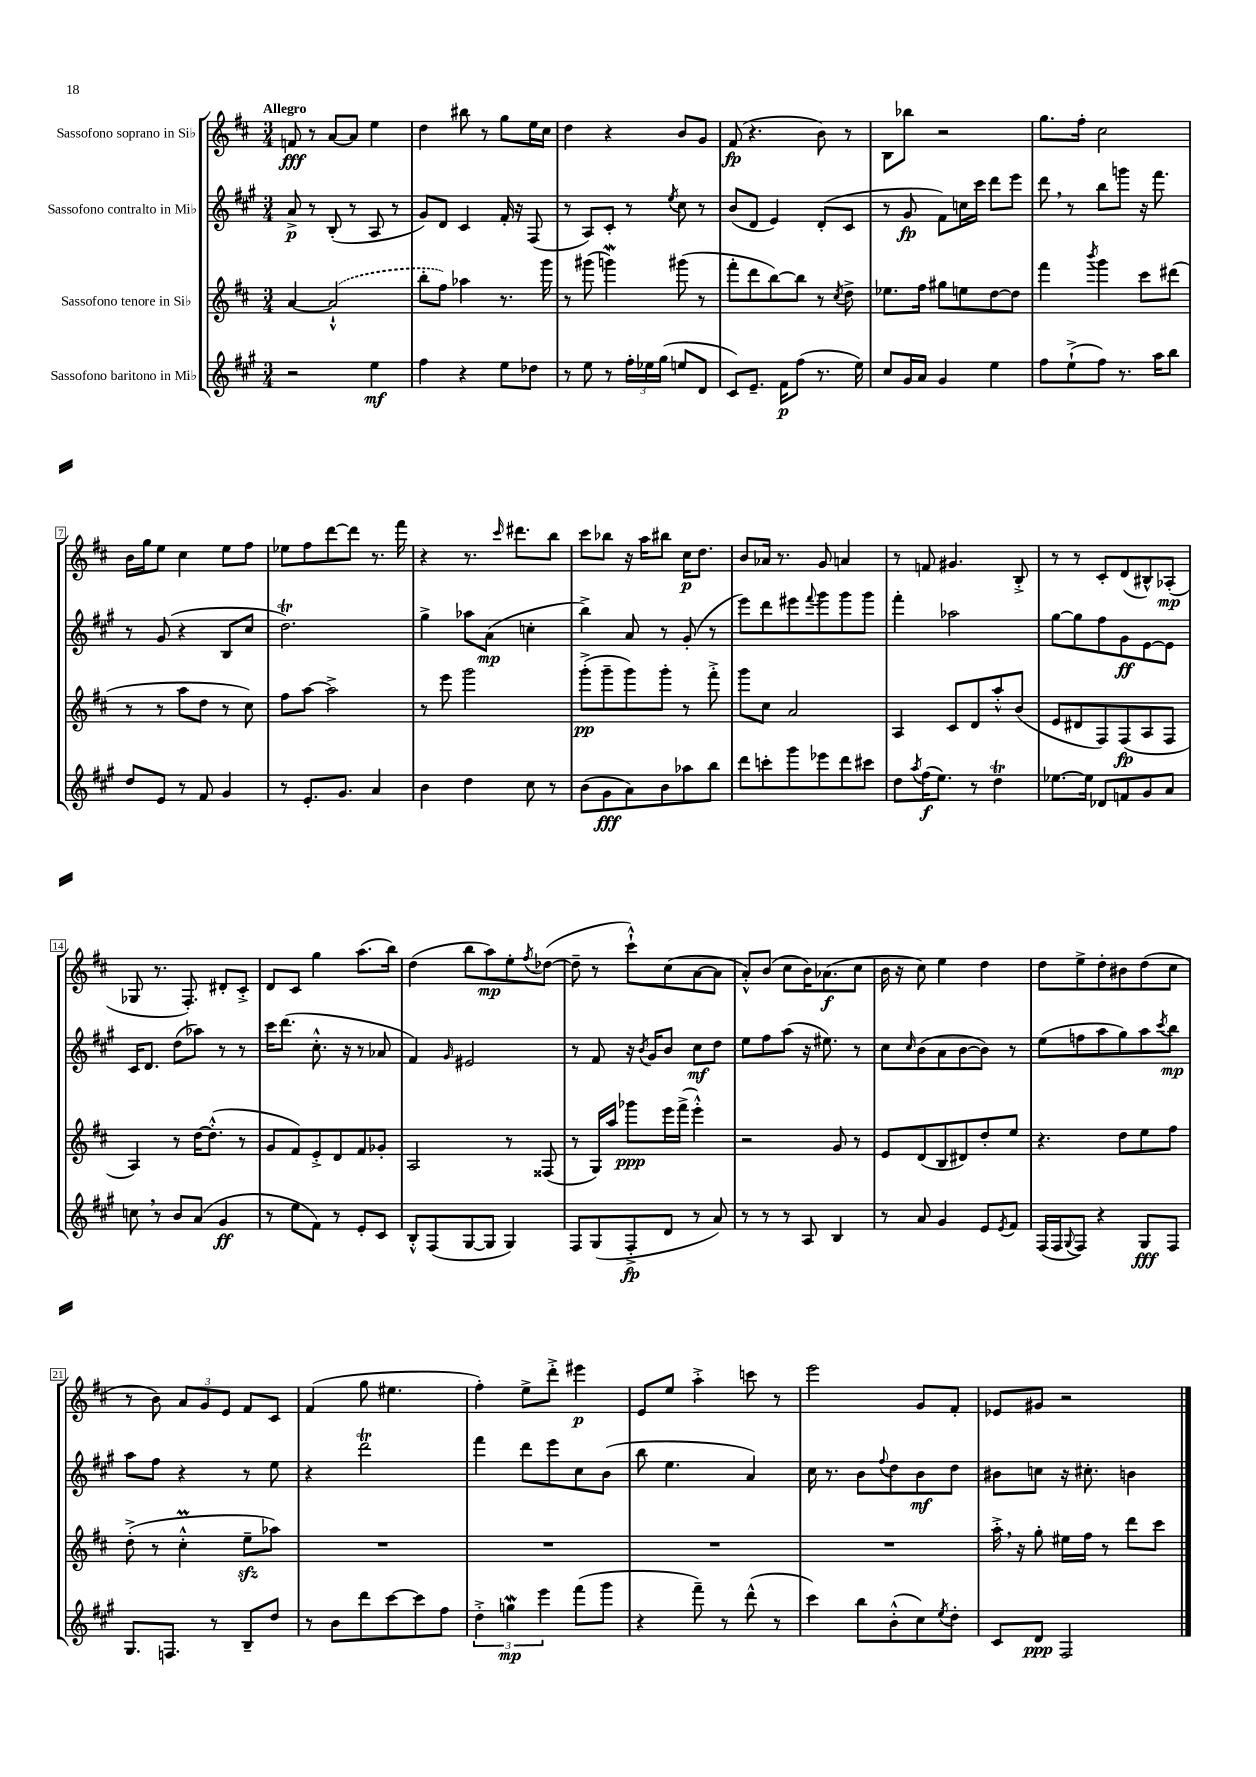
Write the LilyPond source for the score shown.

<<
\new StaffGroup <<
\new Staff = "s0" \with { instrumentName = "Sassofono soprano in Sib" } {
    \clef treble \key d \major \numericTimeSignature \time 3/4 \tempo "Allegro"
    f'8\fff r8 a'8~ a'8 e''4 |
    d''4 bis''8 r8 g''8 e''16 cis''16 |
    d''4 r4 b'8 g'8 |
    fis'8\fp( r4. b'8) r8 |
    b8 bes''8 r2 |
    g''8. fis''16-. cis''2 |
    b'16 g''16 e''8 cis''4 e''8 fis''8 |
    ees''8 fis''8 d'''8~ d'''8 r8. fis'''16 |
    r4 r8. \grace { cis'''16 } dis'''8. b''8 |
    cis'''8 bes''8 r16 a''16 bis''8 cis''16\p d''8. |
    b'8 aes'16 r8. g'8 a'4 |
    r8 f'8 gis'4. b8-.-> |
    r8 r8 cis'8-. d'8( bis8-^) aes8-.\mp( |
    ges8 r8. fis8.-.) dis'8-. cis'8-.-> |
    d'8 cis'8 g''4 a''8.( b''16) |
    d''4( b''8 a''8\mp) e''8-. \acciaccatura { fis''8 } des''8~( |
    des''8-- r8 cis'''8-!-^) cis''8( a'8~ a'8 |
    a'8-.-^) b'8( cis''8 b'16) aes'8.\f( cis''8 |
    b'16 r16 cis''8) e''4 d''4 |
    d''8 e''8-> d''8-. bis'8 d''8( cis''8 |
    r8 b'8) \tuplet 3/2 { a'8 g'8 e'8 } fis'8 cis'8 |
    fis'4( g''8 eis''4. |
    fis''4-.) e''8-> d'''8-.-> eis'''4\p |
    e'8 e''8 a''4-.-> c'''8 r8 |
    e'''2 g'8 fis'8-. |
    ees'8 gis'8 r2 \bar "|." |
}
\new Staff = "s1" \with { instrumentName = "Sassofono contralto in Mib" } {
    \clef treble \key a \major \numericTimeSignature \time 3/4
    a'8->\p r8 b8-.( r8 a8 r8 |
    gis'8) d'8 cis'4 fis'16-. r16 fis8( |
    r8 a8) cis'8-. r8 \acciaccatura { e''8 } cis''8 r8 |
    b'8( d'8 e'4) d'8-.( cis'8 |
    r8 gis'8\fp fis'8) c''16 cis'''16 d'''8 e'''8 |
    d'''8 \breathe r8 b''8 g'''8 r16 fis'''8. |
    r8 gis'8( r4 b8 cis''8 |
    d''2.\trill) |
    gis''4-> aes''8 a'8\mp( c''4-. |
    b''4->) a'8 r8 gis'8-.( r8 |
    e'''8) d'''8 eis'''8 \appoggiatura { fis'''8 } gis'''8 gis'''8 gis'''8 |
    fis'''4-. aes''2 |
    gis''8~ gis''8 fis''8 gis'8\ff e'8~ e'8 |
    cis'16 d'8. d''8( aes''8) r8 r8 |
    cis'''16 d'''8.( cis''8.-.-^ r16 r8 aes'8 |
    fis'4) \grace { gis'16 } eis'2 |
    r8 fis'8 r16 \acciaccatura { b'8 } gis'16 b'8 cis''8\mf d''8 |
    e''8 fis''8 a''8( r16 eis''8.) r8 |
    cis''8 \grace { cis''16 } b'8( a'8 b'8~ b'8) r8 |
    e''8( f''8 a''8 gis''8) a''8 \acciaccatura { cis'''8 } b''8\mp |
    a''8 fis''8 r4 r8 e''8 |
    r4 d'''2\trill |
    fis'''4 d'''8 e'''8 cis''8 b'8( |
    b''8 e''4. a'4) |
    cis''16 r8. b'8 \appoggiatura { fis''8 } d''8 b'8\mf d''8 |
    bis'8 c''8 r16 cis''8.-. b'4 \bar "|." |
}
\new Staff = "s2" \with { instrumentName = "Sassofono tenore in Sib" } {
    \clef treble \key d \major \numericTimeSignature \time 3/4
    a'4~ \once \slurDashed a'2-!-^( |
    b''8-. fis''8) aes''4 r8. g'''16 |
    r8 gis'''8( g'''4\mordent) gis'''8( r8 |
    fis'''8-. d'''8 b''8~) b''8 r8 \acciaccatura { cis''8 } d''8-> |
    ees''8. fis''16 gis''8 e''8 d''8~ d''8 |
    fis'''4 \acciaccatura { b'''8 } g'''4 cis'''8 dis'''8( |
    r8 r8 a''8 d''8 r8 cis''8) |
    fis''8 a''8~ a''2-> |
    r8 e'''8 g'''2 |
    g'''8-.->\pp( g'''8-- g'''8) g'''8-. r8 fis'''8-.-> |
    g'''8 cis''8 a'2 |
    a4 cis'8 d'8 a''8-.-^ b'8( |
    e'8 dis'8 fis8) fis8\fp( a8 fis8 |
    a4) r8 d''16~ d''8.-.-^( r8 |
    g'8 fis'8) e'8-.-> d'8 fis'8 ges'8-. |
    a2 r8 fisis8( |
    r8 g16) a''16 ges'''8\ppp e'''16 fis'''16->( e'''4-.-^) |
    r2 g'8 r8 |
    e'8 d'8( b8 dis'8) d''8-. e''8 |
    r4. d''8 e''8 fis''8 |
    d''8-.->( r8 cis''4-.-^\prall e''8--\sfz aes''8) |
    R2. |
    R2. |
    R2. |
    R2. |
    a''16-.-> \breathe r16 g''8-. eis''16 fis''16 r8 d'''8 cis'''8 \bar "|." |
}
\new Staff = "s3" \with { instrumentName = "Sassofono baritono in Mib" } {
    \clef treble \key a \major \numericTimeSignature \time 3/4
    r2 e''4\mf |
    fis''4 r4 e''8 des''8 |
    r8 e''8 r8 \tuplet 3/2 { fis''16-. ees''16 gis''16( } e''8 d'8 |
    cis'8) e'8.-- fis'16\p fis''8( r8. e''16) |
    cis''8 gis'16 a'16 gis'4 e''4 |
    fis''8 e''8-!->( fis''8) r8. a''16 b''8 |
    d''8 e'8 r8 fis'8 gis'4 |
    r8 e'8.-. gis'8. a'4 |
    b'4 d''4 cis''8 r8 |
    b'8( gis'8\fff a'8) b'8 aes''8 b''8 |
    d'''8 c'''8-. gis'''8 ees'''8 d'''8 cis'''8 |
    d''8 \acciaccatura { a''8 } fis''16\f( e''8.) r8 d''4\trill |
    ees''8.~ ees''16 des'8 f'8 gis'8 a'8 |
    c''8 \breathe r8 b'8 a'8( gis'4\ff |
    r8 e''8 fis'8) r8 e'8-. cis'8 |
    b8-.-^ fis8( gis8~ gis8 gis4) |
    fis8 gis8( fis8-.->\fp d'8 r8 a'8) |
    r8 r8 r8 a8 b4 |
    r8 a'8 gis'4 e'8 \acciaccatura { e'8 } fis'8 |
    fis16( fis16 \appoggiatura { gis8 } fis8) r4 gis8\fff fis8 |
    gis8. f8. r8 b8-- d''8 |
    r8 b'8 d'''8 cis'''8~ cis'''8 fis''8 |
    \tuplet 3/2 { d''4-.-> g''4\mordent\mp e'''4 } fis'''8( gis'''8 |
    r4 fis'''8--) r8 d'''8-^( r8 |
    cis'''4) b''8 b'8-.-^( cis''8) \acciaccatura { e''8 } d''8-. |
    cis'8 d'8\ppp fis2 \bar "|." |
}
>>
>>
\layout { \context { \Score \override BarNumber.stencil = #(make-stencil-boxer 0.1 0.3 ly:text-interface::print) } }
